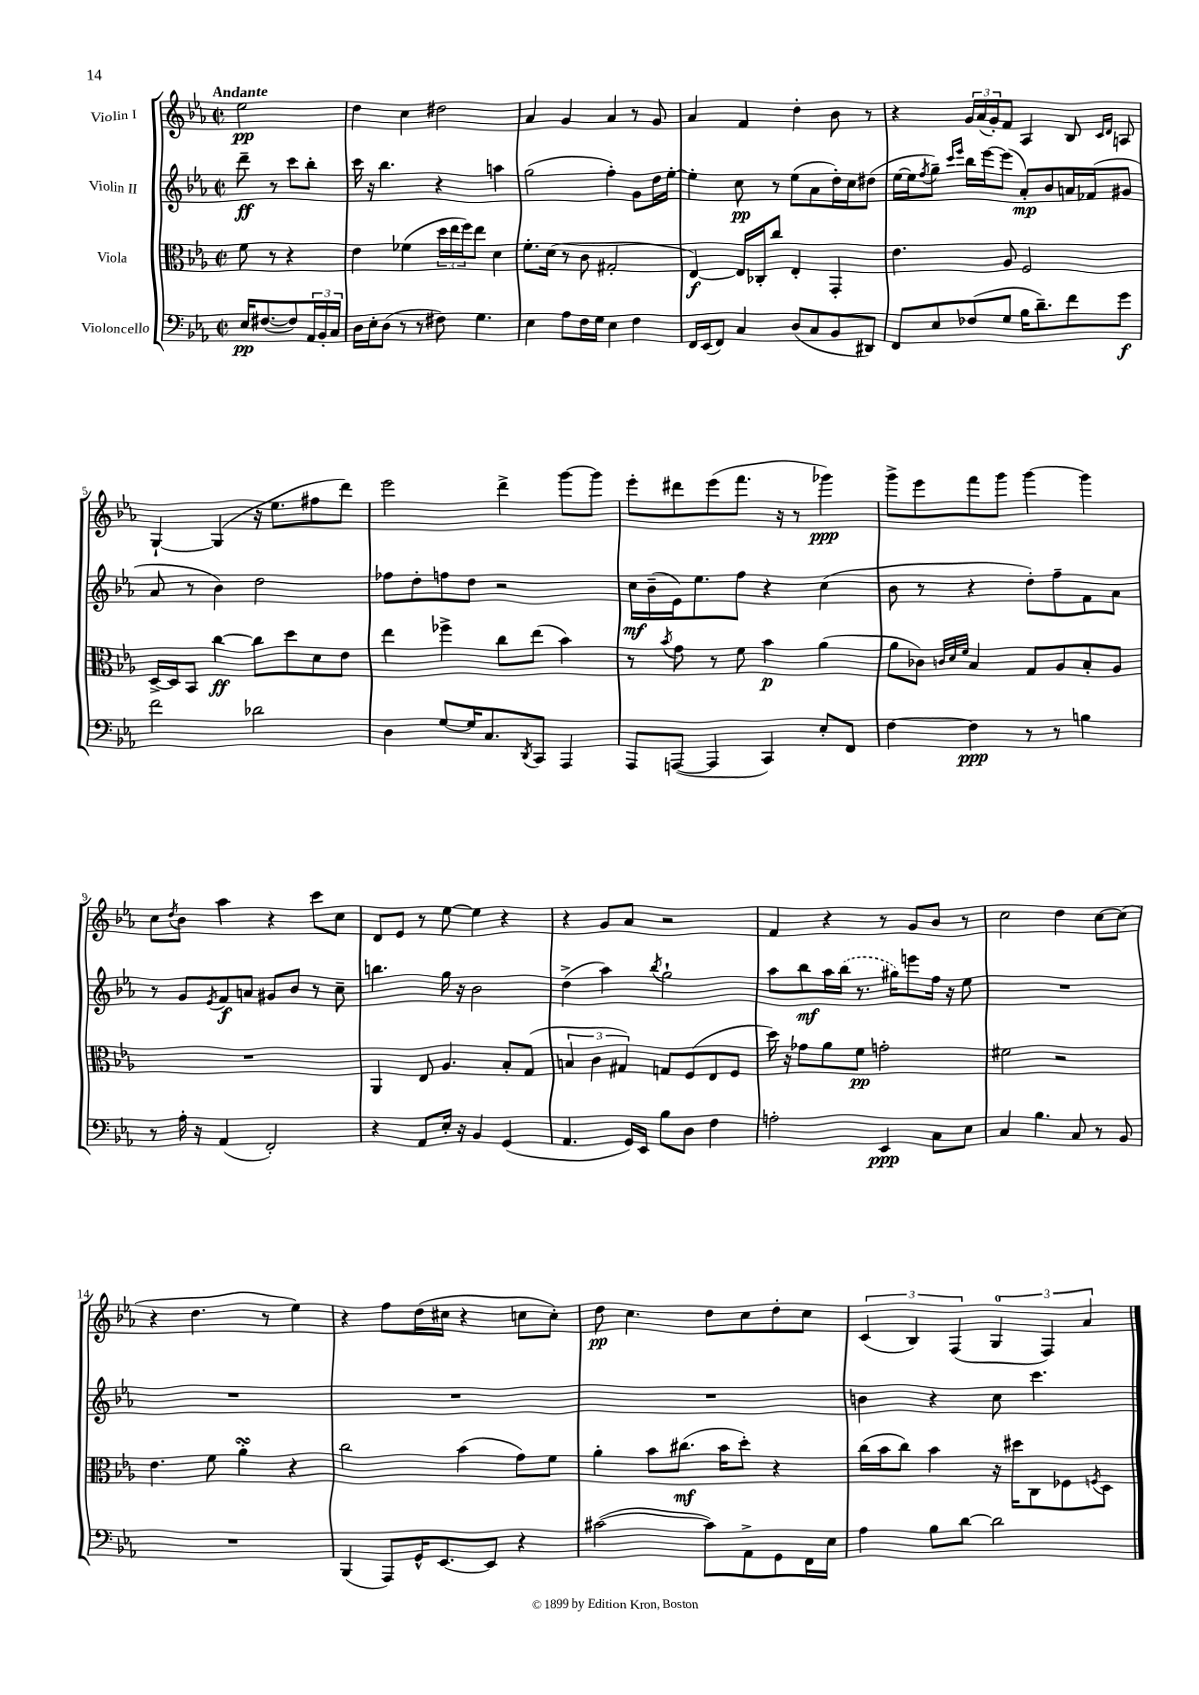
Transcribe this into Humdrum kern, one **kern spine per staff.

**kern	**dynam	**kern	**dynam	**kern	**dynam	**kern	**dynam
*part4	*part4	*part3	*part3	*part2	*part2	*part1	*part1
*staff4	*staff4	*staff3	*staff3	*staff2	*staff2	*staff1	*staff1
*I"Violoncello	*	*I"Viola	*	*I"Violin II	*	*I"Violin I	*
*clefF4	*	*clefC3	*	*clefG2	*	*clefG2	*
*k[b-e-a-]	*	*k[b-e-a-]	*	*k[b-e-a-]	*	*k[b-e-a-]	*
*M2/2	*	*M2/2	*	*M2/2	*	*M2/2	*
*met(c|)	*	*met(c|)	*	*met(c|)	*	*met(c|)	*
=	=	=	=	=	=	=	=
!	!	!	!	!	!	!LO:TX:a:B:t=Andante	!
16E-/KL	pp	8f\	.	8ddd~\	ff	2ee-\	pp
([8.F#X/	.	.	.	.	.	.	.
.	.	8r	.	8r	.	.	.
8F#/])	.	4r	.	8ccc\L	.	.	.
24AA-/L	.	.	.	8bb-'\J	.	.	.
24BB-'/	.	.	.	.	.	.	.
24C/JJ	.	.	.	.	.	.	.
=1	=1	=1	=1	=1	=1	=1	=1
16D\LL	.	4e-\	.	16ccc\	.	4dd\	.
16E-'\J	.	.	.	16r	.	.	.
(8D\J	.	.	.	4.bb-\	.	.	.
8r	.	(4f-X\	.	.	.	4cc\	.
8r	.	.	.	.	.	.	.
8F#X\)	.	24dd\LL	.	4r	.	2dd#X\	.
.	.	24ee-\	.	.	.	.	.
.	.	24ff\J)	.	.	.	.	.
4.G\	.	8ee-\J	.	.	.	.	.
.	.	4d\	.	4aan\	.	.	.
=2	=2	=2	=2	=2	=2	=2	=2
4E-\	.	8.f'\L	.	(2gg\	.	4a-/	.
.	.	(16d\Jk	.	.	.	.	.
8A-\L	.	8r	.	.	.	4g/	.
16F\L	.	8c\	.	.	.	.	.
16G\JJ	.	.	.	.	.	.	.
4E-\	.	2G#X'/	.	4ff'\)	.	4a-/	.
4F\	.	.	.	8g\L	.	8r	.
.	.	.	.	16dd\L	.	8g/	.
.	.	.	.	[16ee-'\JJ	.	.	.
=3	=3	=3	=3	=3	=3	=3	=3
16FF/LL	.	[4E-/)	f	4ee-'\]	.	4a-/	.
(16EE-/J	.	.	.	.	.	.	.
8FF/J)	.	.	.	.	.	.	.
4C/	.	16E-/LL]	.	8cc\	pp	4f/	.
.	.	16C-X'/J	.	.	.	.	.
.	.	8cc/J	.	8r	.	.	.
(8D/L	.	4E-'/	.	(8ee-\L	.	4dd'\	.
8C/	.	.	.	8a-\	.	.	.
8BB-/	.	4GG'/	.	16dd'\L)	.	8b-\	.
.	.	.	.	16cc\J	.	.	.
8DD#X/J)	.	.	.	(8dd#X\J	.	8r	.
=4	=4	=4	=4	=4	=4	=4	=4
8FF/L	.	4.e-\	.	[16ee-\LL	.	4r	.
.	.	.	.	16ee-\J]	.	.	.
.	.	.	.	8qff/	.	.	.
8E-/	.	.	.	8gg~\J)	.	.	.
.	.	.	.	16qqccc/LL	.	.	.
.	.	.	.	16qqeee-/JJ	.	.	.
(8F-X/	.	.	.	16bb-\LL	.	24g/LL	.
.	.	.	.	.	.	(24a-/	.
.	.	.	.	[16eee-\J	.	.	.
.	.	.	.	.	.	24g'/J)	.
8G/J	.	8A-/	.	(8eee-\J]	.	8f/J	.
16B-\KL	.	2F/	.	8a-'/L)	mp	4A-/	.
8.d~\)	.	.	.	.	.	.	.
.	.	.	.	8b-/	.	.	.
8f\	.	.	.	16an/L	.	8B-/	.
.	.	.	.	(16f-X/J	.	.	.
.	.	.	.	.	.	16qqc/LL	.
.	.	.	.	.	.	16qqd/JJ	.
8g\J	f	.	.	8g#X/J	.	8An/	.
!!LO:LB:g=z
=5	=5	=5	=5	=5	=5	=5	=5
2f\	.	[16D^/LL	.	8a-/	.	[4G`/	.
.	.	16D/J]	.	.	.	.	.
.	.	8BB-/J	.	8r	.	.	.
.	.	[4cc\	ff	4b-\)	.	(4G/]	.
2d-X\	.	8cc\L]	.	2dd\	.	16r	.
.	.	.	.	.	.	8.ee-\L	.
.	.	8dd\	.	.	.	.	.
.	.	8d\	.	.	.	8ff#X\	.
.	.	8e-\J	.	.	.	8ddd\J)	.
=6	=6	=6	=6	=6	=6	=6	=6
4D\	.	4ee-\	.	8ff-X\L	.	2eee-\	.
.	.	.	.	8dd'\	.	.	.
[8G/L	.	4ff-X^\	.	8ffn\	.	.	.
16G/K]	.	.	.	8dd\J	.	.	.
8.C/	.	.	.	.	.	.	.
.	.	8cc\L	.	2r	.	4ddd^\	.
8qDD/	.	.	.	.	.	.	.
8CC/J	.	(8ee-\J	.	.	.	.	.
4AAA-/	.	4b-\)	.	.	.	[8ggg\L	.
.	.	.	.	.	.	8ggg\J]	.
=7	=7	=7	=7	=7	=7	=7	=7
8AAA-/L	.	8r	.	16cc\LL	mf	8eee-'\L	.
.	.	.	.	(16b-~\	.	.	.
.	.	8qb-/	.	.	.	.	.
([8AAAn/J	.	8g\	.	16e-\J)	.	8ddd#X\	.
.	.	.	.	8.ee-\	.	.	.
4AAA/]	.	8r	.	.	.	(8eee-\	.
.	.	8f\	.	8ff\J	.	8.fff\J	.
4CC/)	.	4b-\	p	4r	.	.	.
.	.	.	.	.	.	16r	.
.	.	.	.	.	.	8r	.
8E-'/L	.	(4a-\	.	(4cc\	.	4ggg-X\)	ppp
8FF/J	.	.	.	.	.	.	.
=8	=8	=8	=8	=8	=8	=8	=8
[4F\	.	8a-\L	.	8b-\	.	8ggg^\L	.
.	.	8c-X\J)	.	8r	.	8eee-\	.
.	.	32qqcn/LLL	.	.	.	.	.
.	.	32qqd/	.	.	.	.	.
.	.	32qqf/JJJ	.	.	.	.	.
4F\]	ppp	4B-/	.	4r	.	8fff\	.
.	.	.	.	.	.	8ggg\J	.
8r	.	8G/L	.	8dd'\L)	.	[4ggg\	.
8r	.	8A-/	.	8ff~\	.	.	.
4Bn\	.	8B-'/	.	8f\	.	4ggg\]	.
.	.	8A-/J	.	8a-\J	.	.	.
!!LO:LB:g=z
=9	=9	=9	=9	=9	=9	=9	=9
8r	.	1r	.	8r	.	8cc\L	.
.	.	.	.	.	.	8qdd/	.
16A-'\	.	.	.	8g/L	.	8b-\J	.
16r	.	.	.	.	.	.	.
.	.	.	.	8qe-/	.	.	.
(4AA-/	.	.	.	8f/	f	4aa-\	.
.	.	.	.	8an/J	.	.	.
2FF'/)	.	.	.	8g#X/L	.	4r	.
.	.	.	.	8b-/J	.	.	.
.	.	.	.	8r	.	8ccc\L	.
.	.	.	.	8cc~\	.	8cc\J	.
=10	=10	=10	=10	=10	=10	=10	=10
4r	.	4AA-/	.	4.bbn\	.	8d/L	.
.	.	.	.	.	.	8e-/J	.
8AA-/L	.	8E-/	.	.	.	8r	.
16E-'/Jk	.	4.A-/	.	16gg\	.	[8ee-\	.
16r	.	.	.	16r	.	.	.
4BB-/	.	.	.	2b-\	.	4ee-\]	.
(4GG/	.	8B-'/L	.	.	.	4r	.
.	.	(8G/J	.	.	.	.	.
=11	=11	=11	=11	=11	=11	=11	=11
4.AA-/	.	6Bn/	.	(4dd^\	.	4r	.
.	.	6c\	.	.	.	.	.
.	.	.	.	4aa-\)	.	8g/L	.
.	.	6G#X/)	.	.	.	.	.
16GG/LL)	.	.	.	.	.	8a-/J	.
16EE-/JJ	.	.	.	.	.	.	.
.	.	.	.	8qbb-/	.	.	.
8B-\L	.	8Gn/L	.	2gg`\	.	2r	.
8D\J	.	(8F/	.	.	.	.	.
4F\	.	8E-/	.	.	.	.	.
.	.	8F/J	.	.	.	.	.
=12	=12	=12	=12	=12	=12	=12	=12
2An'\	.	16dd\)	.	8aa-\L	.	4f/	.
.	.	16r	.	.	.	.	.
.	.	8g-X\L	.	8bb-\	mf	.	.
.	.	8a-\	.	16aa-\L	.	4r	.
.	.	.	.	(16bb-\JJ	.	.	.
.	.	8f\J	pp	8.r	.	.	.
4EE-/	ppp	2gn'\	.	.	.	8r	.
.	.	.	.	16gg#X\KL)	.	.	.
.	.	.	.	8eeen\	.	8g/L	.
8C\L	.	.	.	16ff\Jk	.	8b-/J	.
.	.	.	.	16r	.	.	.
8E-\J	.	.	.	8ee-\	.	8r	.
=13	=13	=13	=13	=13	=13	=13	=13
4C/	.	2f#X\	.	1r	.	2cc\	.
4.B-\	.	.	.	.	.	.	.
.	.	2r	.	.	.	4dd\	.
8C/	.	.	.	.	.	.	.
8r	.	.	.	.	.	[8cc\L	.
8BB-/	.	.	.	.	.	(8cc\J]	.
!!LO:LB:g=z
=14	=14	=14	=14	=14	=14	=14	=14
1r	.	4.e-\	.	1r	.	4r	.
.	.	.	.	.	.	4.dd\	.
.	.	8f\	.	.	.	.	.
.	.	4a-sSSs'\	.	.	.	.	.
.	.	.	.	.	.	8r	.
.	.	4r	.	.	.	4ee-\)	.
=15	=15	=15	=15	=15	=15	=15	=15
(4BBB-/	.	2cc\	.	1r	.	4r	.
8AAA-/L)	.	.	.	.	.	8ff\L	.
16GG^^/K	.	.	.	.	.	(16dd\L	.
[8.EE-/	.	.	.	.	.	16cc#X\JJ	.
.	.	(4b-\	.	.	.	4r	.
8EE-/J]	.	.	.	.	.	.	.
4r	.	8g\L)	.	.	.	8ccn\L	.
.	.	8f\J	.	.	.	8cc'\J)	.
=16	=16	=16	=16	=16	=16	=16	=16
([2c#X\	.	4a-'\	.	1r	.	8dd\	pp
.	.	.	.	.	.	4.cc\	.
.	.	8b-\L	.	.	.	.	.
.	.	(8.cc#X\J	mf	.	.	.	.
8c#\L])	.	.	.	.	.	8dd\L	.
.	.	16b-\KL	.	.	.	.	.
8AA-^\	.	8dd'\J)	.	.	.	8cc\	.
8GG\	.	4r	.	.	.	8dd'\	.
16FF\L	.	.	.	.	.	8cc\J	.
16E-\JJ	.	.	.	.	.	.	.
=17	=17	=17	=17	=17	=17	=17	=17
4A-\	.	(16cc\LL	.	4bn\	.	(6c/	.
.	.	16b-\J	.	.	.	.	.
.	.	8cc\J)	.	.	.	.	.
.	.	.	.	.	.	6B-/)	.
8B-\L	.	4b-\	.	4r	.	.	.
.	.	.	.	.	.	(6F/	.
[8d\J	.	.	.	.	.	.	.
2d\]	.	16r	.	8cc\	.	6G/	.
.	.	16dd#X\KL	.	.	.	.	.
.	.	8C\	.	4.ccc\	.	.	.
.	.	.	.	.	.	6F/)	.
.	.	8F-X\	.	.	.	.	.
.	.	.	.	.	.	6a-/	.
.	.	8qFn/	.	.	.	.	.
.	.	8D\J	.	.	.	.	.
==	==	==	==	==	==	==	==
*-	*-	*-	*-	*-	*-	*-	*-
